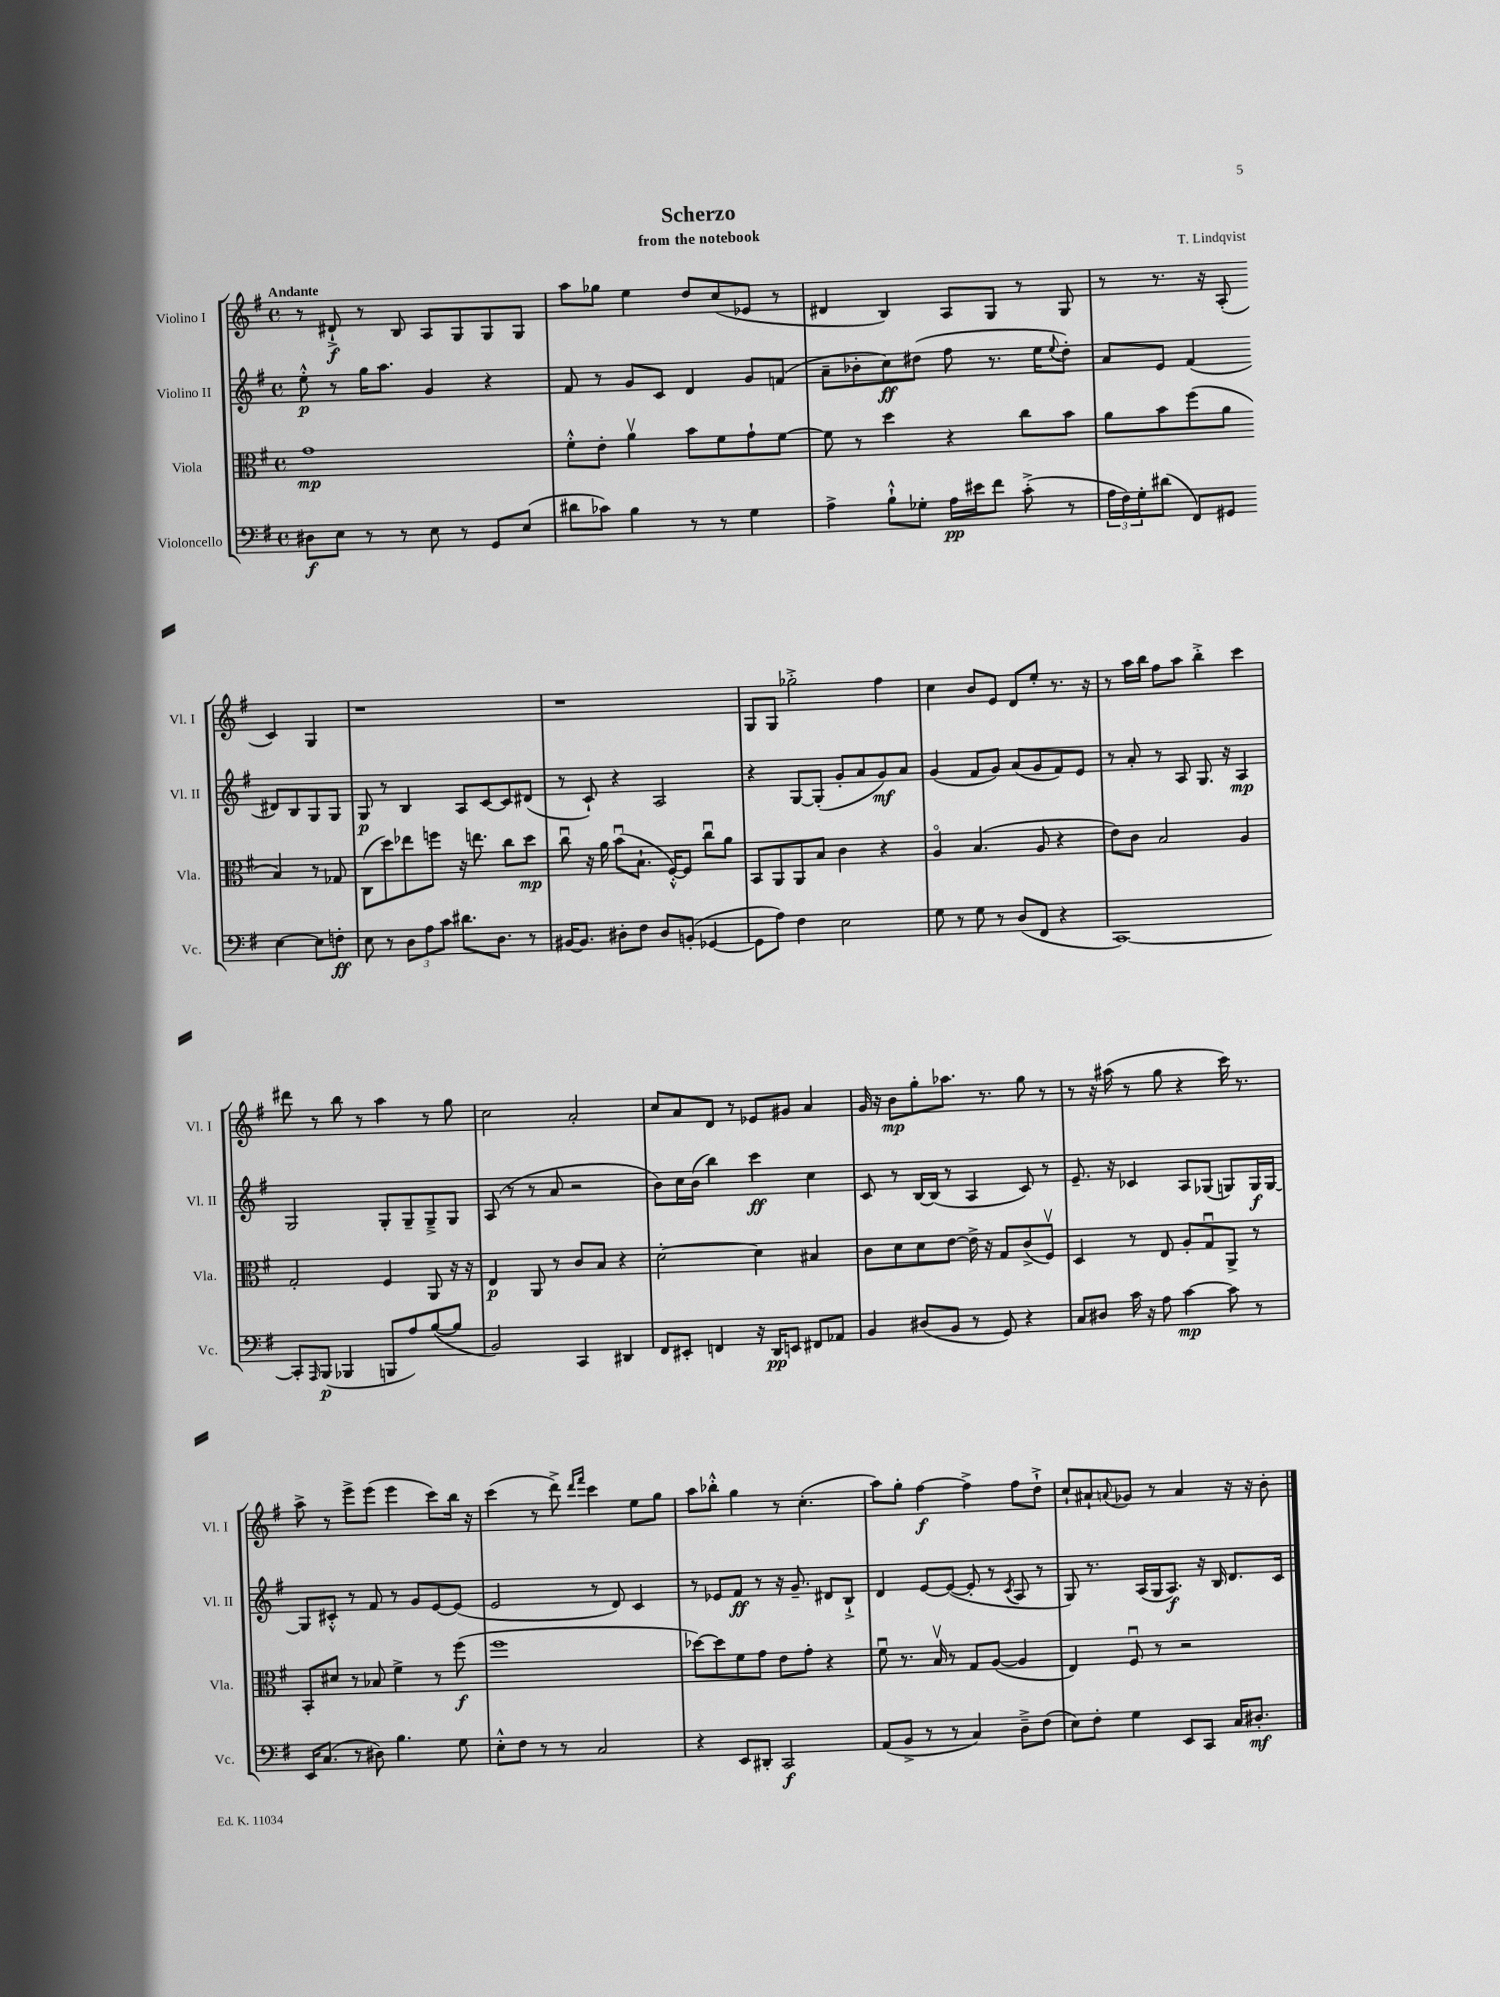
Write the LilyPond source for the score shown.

\header { title = "Scherzo" composer = "T. Lindqvist" subtitle = "from the notebook" }
<<
\new StaffGroup <<
\new Staff = "s0" \with { instrumentName = "Violino I" shortInstrumentName = "Vl. I" } {
    \clef treble \key g \major \defaultTimeSignature \time 4/4 \tempo "Andante"
    r8 dis'8-!->\f r8 b8 a8 g8 g8 g8 |
    a''8 ges''8 e''4 d''8 c''8( ees'8 r8 |
    dis'4 b4) a8 g8 r8 g8 |
    r8 r8. r16 a8-.( c'4) g4 |
    r1 |
    r1 |
    g8 g8 ges''2-.-> fis''4 |
    c''4 b'8 e'8 d'8 e''8-. r8. r16 |
    r8 a''16 b''16 fis''8 a''8 b''4-.-> c'''4 |
    dis'''8 r8 b''8 r8 a''4 r8 g''8 |
    c''2 a'2-. |
    c''8 a'8 d'8 r8 ees'8 gis'8 a'4 |
    g'16 r16 b'8\mp g''8-. aes''8. r8. g''8 r8 |
    r8 r16 ais''16( r8 g''8 r4 c'''16) r8. |
    a''8-> r8 e'''8-> e'''8( e'''4 c'''8) b''16 r16 |
    c'''4( r8 d'''8->) \grace { d'''16 fis'''16 } c'''4 e''8 g''8 |
    a''8 bes''8-.-^ g''4 r8 c''4.-.( |
    a''8) g''8-. fis''4~\f fis''4-> fis''8 d''8-!-> |
    c''8-! ais'8-! \appoggiatura { a'8 } ges'8 r8 a'4 r16 r16 b'8-. \bar "|." |
}
\new Staff = "s1" \with { instrumentName = "Violino II" shortInstrumentName = "Vl. II" } {
    \clef treble \key g \major \defaultTimeSignature \time 4/4
    e''8-.-^\p r8 g''16 a''8. g'4 r4 |
    fis'8 r8 g'8 c'8 d'4 g'8 f'8( |
    a'8-- bes'8-. c''8\ff) dis''8( fis''8 r8. e''16 \appoggiatura { e''8 } dis''8-.) |
    a'8 e'8 fis'4( dis'8) b8 g8 g8 |
    g8\p r8 b4 a8 c'8~ c'8 dis'8( |
    r8 c'8-!) r4 a2 |
    r4 g8~ g8-.( g'8-. a'8 g'8\mf) a'8 |
    g'4( fis'8 g'8) a'8( g'8 fis'8) e'8 |
    r8 a'8-. r8 a8 g8. r16 a4\mp |
    g2 g8-. g8-- g8---> g8 |
    a8( r8 r8 a'8 r2 |
    b'8) c''16 b'16( b''4) c'''4\ff c''4 |
    c'8 r8 b16~ b16( r8 a4 c'8) r8 |
    e'8.-- r16 ces'4 a8 ges8( g8) g16\f g16~ |
    g8 cis'8-.-^ r8 fis'8 r8 g'8 e'8~ e'8( |
    e'2 r8 d'8) c'4 |
    r8 ees'8 fis'8\ff r8 r16 g'8.-- dis'8 b8-!-> |
    d'4 e'8~ e'8~( e'8-. r8 \acciaccatura { c'8 } a8 r8 |
    g8) r8. a16( g16 a8.\f) r16 b16 d'8. c'16 \bar "|." |
}
\new Staff = "s2" \with { instrumentName = "Viola" shortInstrumentName = "Vla." } {
    \clef alto \key g \major \defaultTimeSignature \time 4/4
    g'1\mp |
    fis'8-.-^ e'8-. a'4\upbow b'8 fis'8 g'8-! fis'8~ |
    fis'8 r8 d''4 r4 c''8 b'8 |
    a'8 b'8 fis''8( a'8 b4) r8 ges8 |
    c8( d''8) ees''8 f''8 r16 e''8. c''8 d''8\mp |
    c''8\downbow r16 a'16 b'8\downbow( b8.-! fis16~-.-^) fis8 c''8\downbow a'8 |
    b,8 a,8 a,8 b8 c'4 r4 |
    a4\flageolet b4.( a8 r4 |
    e'8) c'8 b2 a4 |
    g2-. fis4 a,8 r16 r16 |
    e4\p a,8 r8 c'8 b8 r4 |
    d'2~-. d'4 bis4 |
    c'8 d'8 d'8 e'8~ e'16-> r16 g8 c'8->( fis8\upbow) |
    d4 r8 e8 a8-. g8\downbow a,8-> r8 |
    b,8-. dis'8 r8 bes8 fis'4-> r8 fis''8\f( |
    fis''1 |
    des''8~) des''8 fis'8 g'8 e'8 g'8-. r4 |
    fis'8\downbow r8. b16\upbow r8 g8 a8~( a4 |
    e4) fis8\downbow r8 r2 \bar "|." |
}
\new Staff = "s3" \with { instrumentName = "Violoncello" shortInstrumentName = "Vc." } {
    \clef bass \key g \major \defaultTimeSignature \time 4/4
    dis8\f e8 r8 r8 e8 r8 g,8 e8( |
    dis'8 ces'8) b4 r8 r8 g4 |
    a4-> b8-!-^ ges8-. a16\pp eis'16 fis'8 c'8-.->( r8 |
    \tuplet 3/2 { a16 fis16) g16-. } dis'8( fis,8) gis,8 e4~ e8 f8-.\ff |
    e8 r8 \tuplet 3/2 { d8 a8 c'8 } dis'8. d8. r8 |
    bis,16~ bis,8. dis8-. fis8 dis8 b,8-.( ges,4~ |
    ges,8 a8) fis4 e2 |
    g8 r8 g8 r8 d8( fis,8 r4 |
    c,1~) |
    c,8-. \grace { a,,16 } b,,8\p( bes,,4 b,,8 a8) b8~( b8 |
    b,2) c,4 dis,4 |
    fis,8 eis,8-. f,4 r16 d,16\pp e,8 fis,8 aes,8 |
    b,4 dis8( b,8 r8 g,8) r4 |
    c8 dis8 c'16 r16 a8 c'4~\mp c'8 r8 |
    e,16 c8.( r8 dis8) b4. g8 |
    e8-.-^ fis8 r8 r8 c2 |
    r4 e,8 dis,8-. c,2\f |
    a,8( b,8-> r8 r8 c4) d8---> fis8( |
    e8) fis8-. g4 e,8 c,8 c16 dis8.-.\mf \bar "|." |
}
>>
>>
\layout { \context { \Score \remove "Bar_number_engraver" } }
